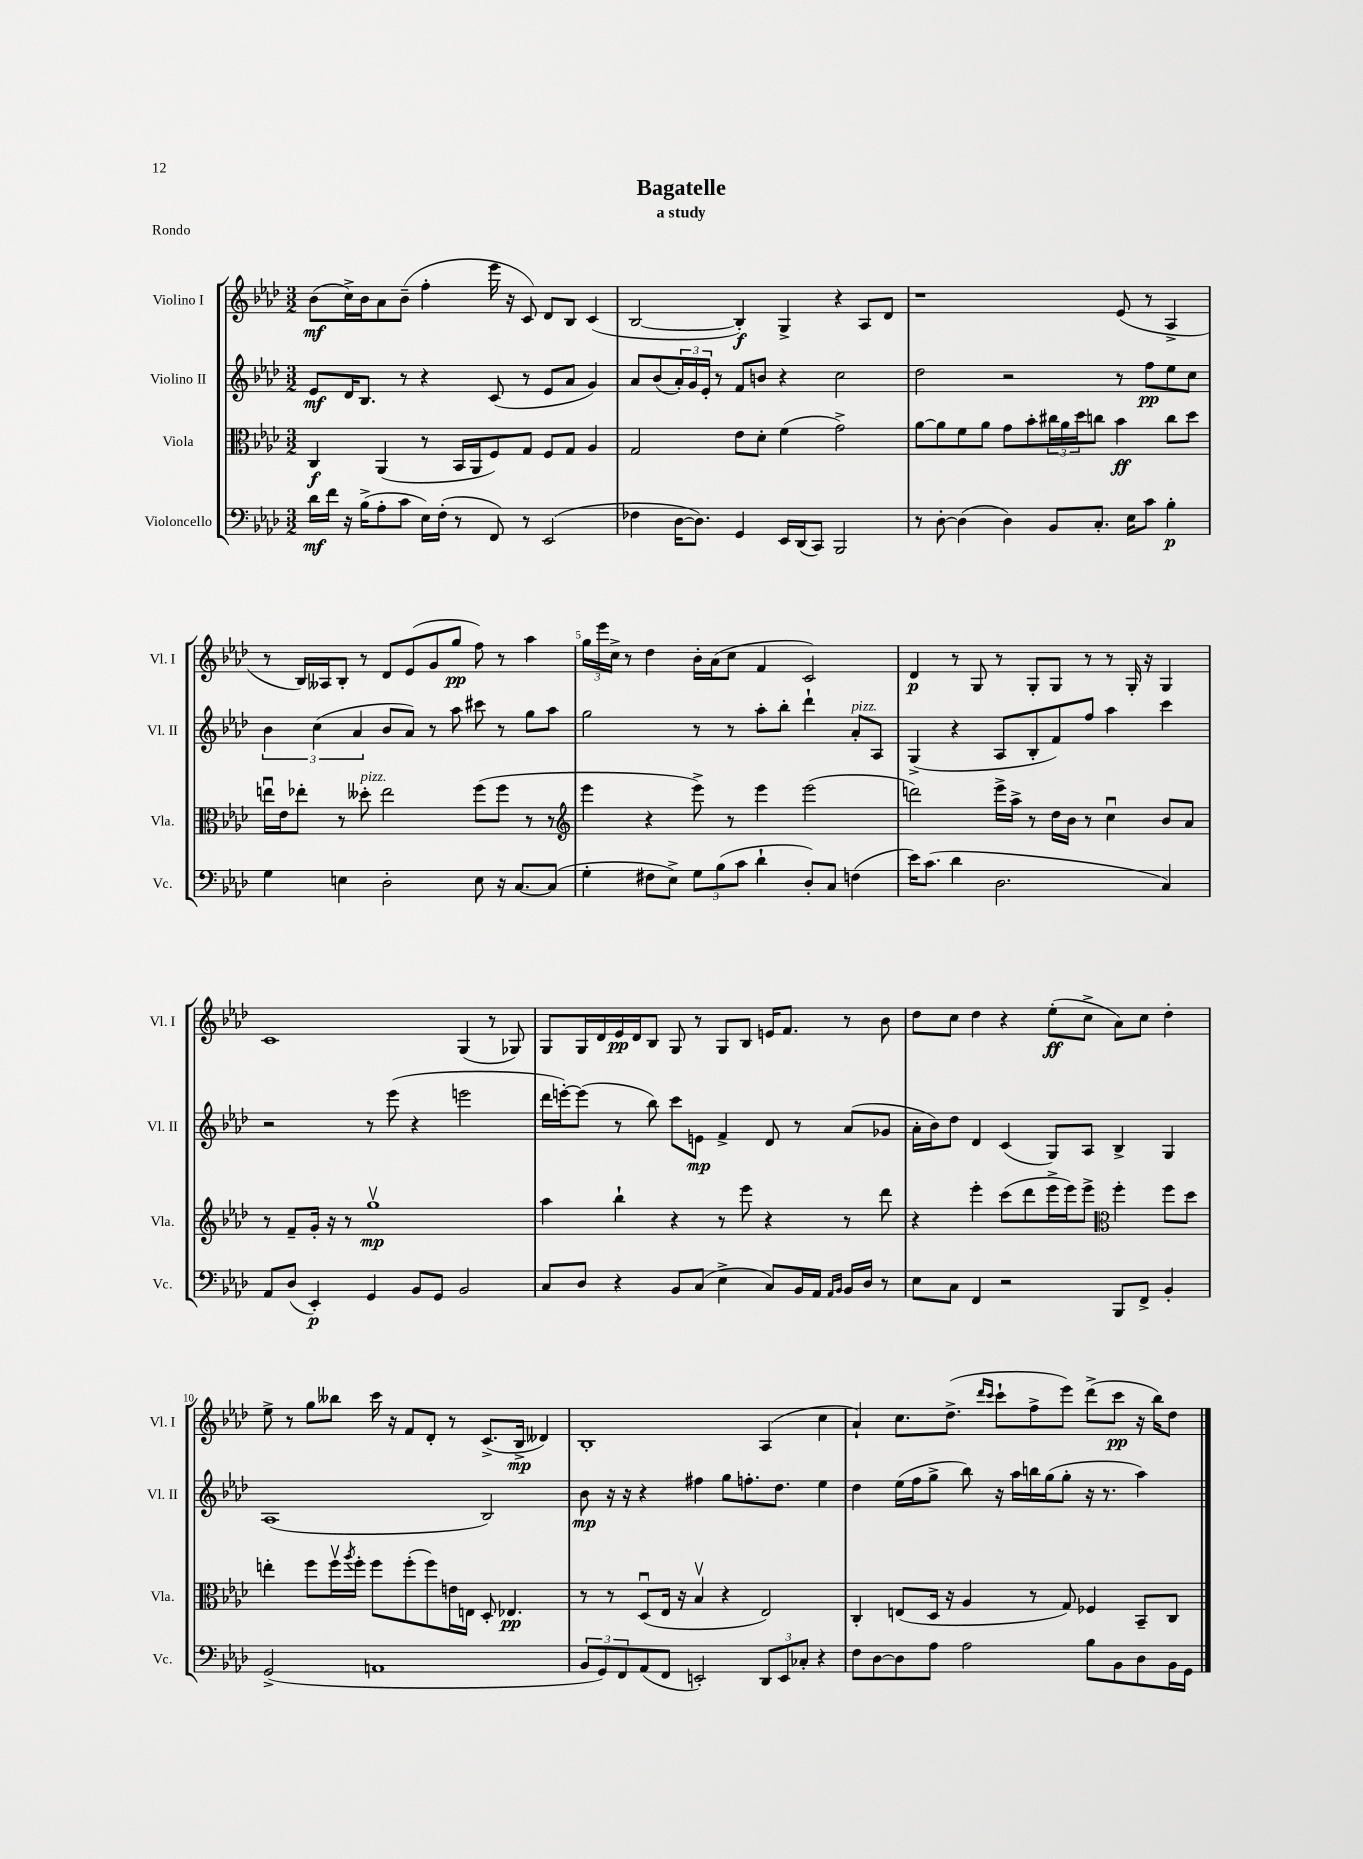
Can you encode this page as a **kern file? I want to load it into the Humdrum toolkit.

**kern	**kern	**kern	**kern
*staff4	*staff3	*staff2	*staff1
*clefF4	*clefC3	*clefG2	*clefG2
*k[b-e-a-d-]	*k[b-e-a-d-]	*k[b-e-a-d-]	*k[b-e-a-d-]
*M3/2	*M3/2	*M3/2	*M3/2
16d-	4C	8e-	(8b-
16f	.	.	.
16r	.	16d-	16cc^)
(16B-^	.	8.B-	16b-
8A-'	(4AA-	.	8a-
8c	.	8r	(8b-~
16E-)	8r	4r	4ff'
(16F'	.	.	.
8r	16BB-	.	.
.	16AA-	.	.
8FF)	8F)	(8c	16eee-
.	.	.	16r
8r	8G	8r	8c)
(2EE-	8F	8e-	8d-
.	8G	8a-	8B-
.	4A-	4g)	(4c
=	=	=	=
4F-	2G	8a-	[2B-
.	.	(8b-	.
[16D-	.	24a-')	.
.	.	24g	.
8.D-])	.	.	.
.	.	24e-'	.
.	.	8r	.
4GG	8e-	8f	4B-'])
.	8d-'	8b	.
16EE-	(4f	4r	4G^
(16DD-	.	.	.
8CC)	.	.	.
2BBB-	2g^)	2cc	4r
.	.	.	8A-
.	.	.	8d-
=	=	=	=
8r	[8a-	2dd-	1r
[8D-'	8a-]	.	.
(4D-]	8f	.	.
.	8a-	.	.
4D-)	8g	2r	.
.	8b-'	.	.
8BB-	24cc#	.	.
.	24a-	.	.
.	24dd-	.	.
8.C'	8cc	.	.
.	4b-	8r	(8e-
16E-	.	.	.
8c	.	8ff	8r
4B-'	8cc	8ee-	4A-^
.	8dd-	8cc	.
=	=	=	=
4G	16eeu	6b-	8r
.	16e-	.	.
.	8ee-'	.	16B-)
.	.	(6cc	.
.	.	.	16A--
4E	8r	.	8B-'
.	.	6a-	.
.	8dd--'	.	8r
2D-'	2ee-	8b-	8d-
.	.	8a-)	(8e-
.	.	8r	8g
.	.	8aa-	8gg
8E	(8ff	8ccc#	8ff)
16r	8ff	8r	8r
[8.C	.	.	.
.	8r	8gg	4aa-
(8C]	8r	8aa-	.
=	=	=	=
*	*clefG2	*	*
4G'	4eee-	2gg	24gg
.	.	.	24eee-
.	.	.	24cc^
.	.	.	8r
8F#	4r	.	4dd-
8E-^)	.	.	.
12G	8eee-^)	8r	16b-'
.	.	.	(16a-
(12B-	.	.	.
.	8r	8r	8cc
12c	.	.	.
4d-`	4eee-	8aa-'	4f
.	.	8bb-'	.
8D-')	(2eee-	4ddd-`	2c)
8C	.	.	.
(4F	.	8a-'	.
.	.	8A-	.
=	=	=	=
16e-)	2ddd)	(4G^	4d-
(8.c	.	.	.
4d-	.	4r	8r
.	.	.	8G
2.D-	16eee-^	8A-	8r
.	16aa-^	.	.
.	8r	8B-'	8G'
.	16dd-	8f)	8G
.	16b-	.	.
.	8r	8ff	8r
.	4ccu	4aa-	8r
.	.	.	16G'
.	.	.	16r
4C)	8b-	4ccc	4G
.	8a-	.	.
=	=	=	=
8AA-	8r	2r	1c
(8D-	8f~	.	.
4EE-')	16g'	.	.
.	16r	.	.
.	8r	.	.
4GG	1ggv	8r	.
.	.	(8eee-	.
8BB-	.	4r	.
8GG	.	.	.
2BB-	.	2eee	(4G
.	.	.	8r
.	.	.	8G-)
=	=	=	=
8C	4aa-	16ddd-	8G
.	.	[16eee')	.
8D-	.	(8eee]	16G
.	.	.	16d-
4r	4bb-`	8r	16e-
.	.	.	16d-
.	.	8bb-)	8B-
8BB-	4r	8ccc	8G
(8C	.	8e	8r
4E-^	8r	4f^	8G
.	8eee-	.	8B-
8C)	4r	8d-	16e
.	.	.	8.f
16BB-	.	8r	.
16AA-	.	.	.
16qqAA-	.	.	.
16qqBB-	.	.	.
16BB-	8r	(8a-	8r
16D-	.	.	.
8r	8ddd-	8g-	8b-
=	=	=	=
8E-	4r	16a-'	8dd-
.	.	16b-)	.
8C	.	8dd-	8cc
4FF	4eee-'	4d-	4dd-
2r	(8ccc	(4c	4r
.	8ddd-	.	.
.	16eee-^	8G)	(8ee-'
.	16eee-)	.	.
.	8eee-^	8A-	8cc^
*	*clefC3	*	*
8BBB-	4ff'	4B-^	8a-)
8FF^	.	.	8cc
4BB-'	8ff	4G	4dd-'
.	8dd-	.	.
=	=	=	=
(2GG^	4ee'	(1A-	8ee-^
.	.	.	8r
.	8ff	.	8gg
.	16ffv	.	8bb--
.	8qaa-	.	.
.	16ff'	.	.
1AA	8ff	.	16ccc
.	.	.	16r
.	(8ff'	.	8f
.	8ff)	.	8d-'
.	16e	.	8r
.	16E	.	.
.	8D-'	2B-)	(8.c^
.	4.E-	.	.
.	.	.	16B-^
.	.	.	4d--)
=	=	=	=
12BB-	8r	8b-	1B-'
12GG)	.	.	.
.	8r	16r	.
12FF	.	.	.
.	.	16r	.
(8AA-	(8D-u	4r	.
8FF	16E-	.	.
.	16r	.	.
2EE')	4B-v	4ff#	.
.	4r	8gg	.
.	.	8.ff'	.
12DD-	2E-)	.	(4A-
.	.	8.dd-	.
12EE	.	.	.
12C-'	.	.	.
4r	.	4ee-	4cc
=	=	=	=
8F	4C'	4dd-	4a-`)
[8D-	.	.	.
8D-]	(8E	(16ee-	8.cc
.	.	16ff	.
8A-	16D-	8gg^	.
.	16r	.	(8.dd-^
2A-	4A-	8bb-)	.
.	.	.	16qqddd-
.	.	.	16qqccc
.	.	16r	8ccc`
.	.	16aa-	.
.	8r	16bb	8ff^
.	.	(16gg	.
.	8G)	8gg'	8eee-)
8B-	4F-	16r	(8ddd-^
.	.	8.r	.
8BB-	.	.	8ccc
8D-	8BB-~	4aa-)	16r
.	.	.	16bb-)
16BB-	8C	.	8dd-
16GG	.	.	.
==	==	==	==
*-	*-	*-	*-
